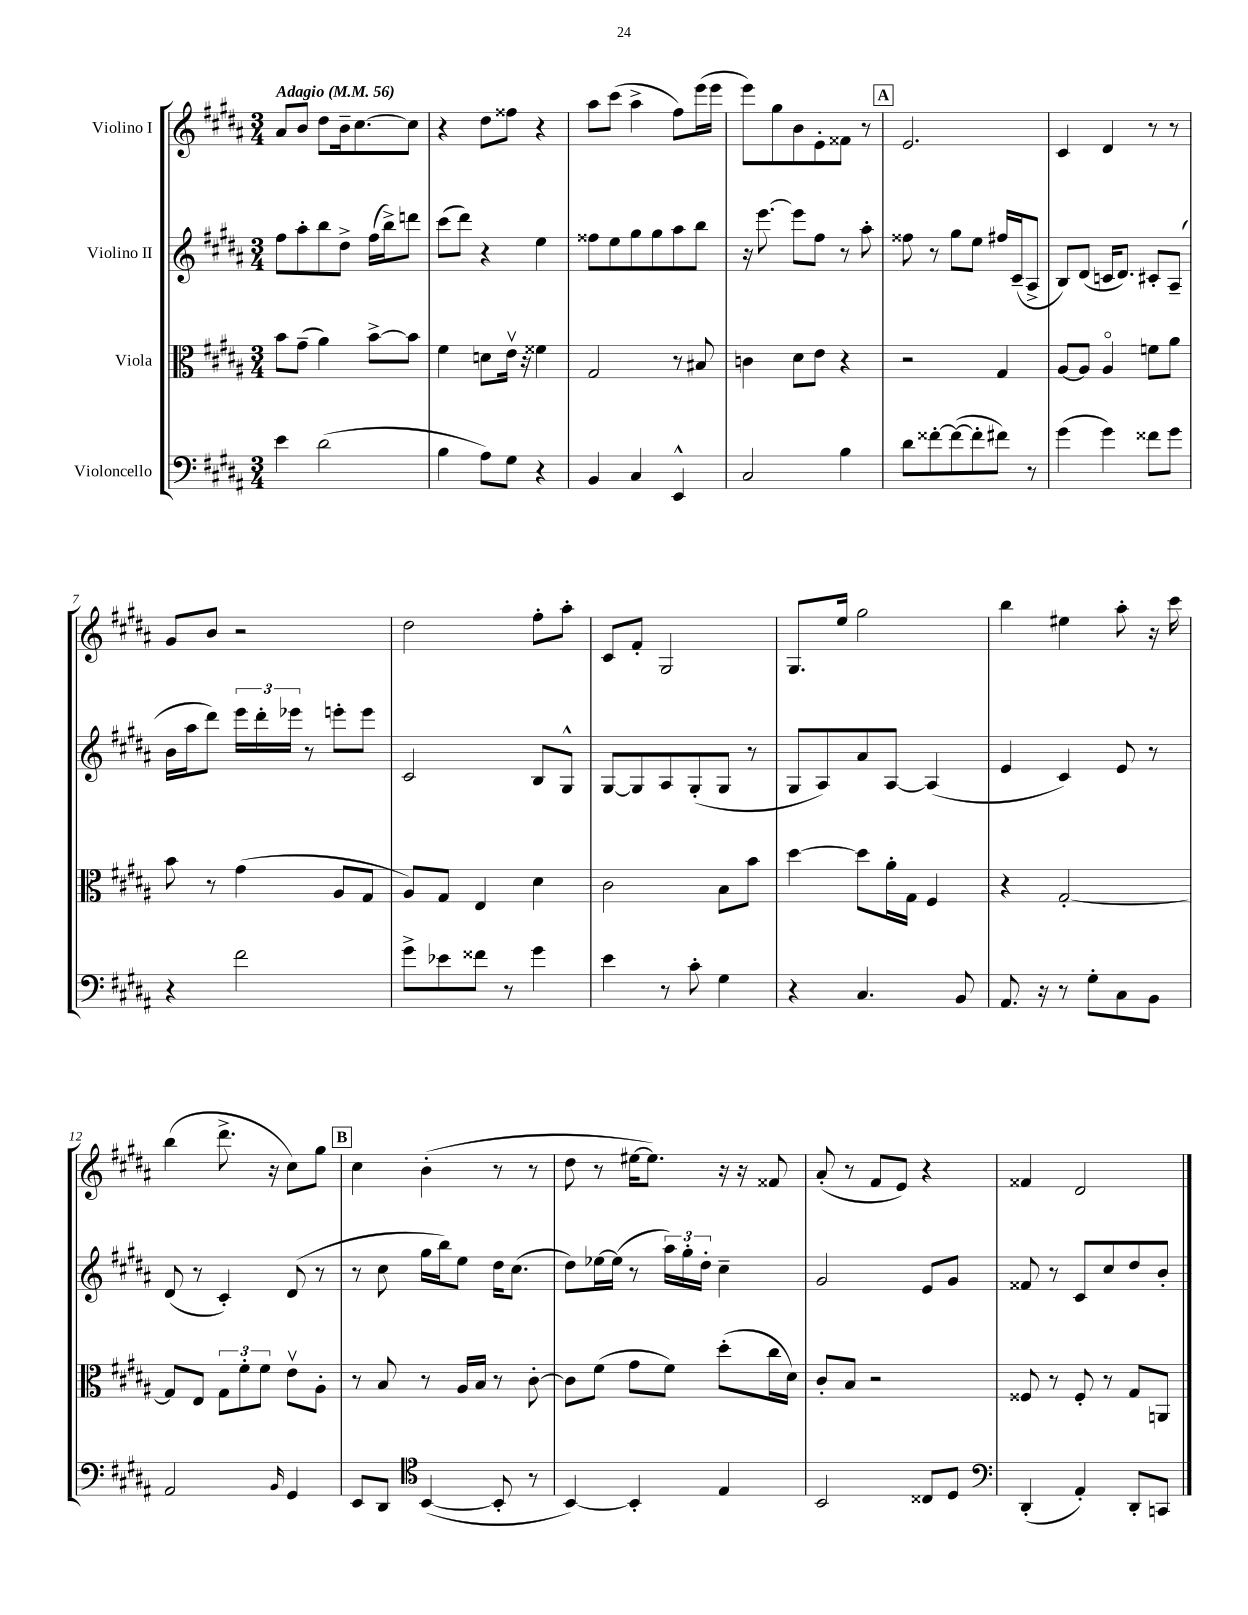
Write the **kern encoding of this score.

**kern	**kern	**kern	**kern
*staff4	*staff3	*staff2	*staff1
*clefF4	*clefC3	*clefG2	*clefG2
*k[f#c#g#d#a#]	*k[f#c#g#d#a#]	*k[f#c#g#d#a#]	*k[f#c#g#d#a#]
*M3/4	*M3/4	*M3/4	*M3/4
*MM56	*MM56	*MM56	*MM56
4e	8b	8ff#	8a#
.	(8g#~	8aa#'	8b
(2d#	4a#)	8bb	8dd#
.	.	8dd#^	16b~
.	.	.	[8.cc#
.	[8b^	(16ff#	.
.	.	16bb^)	.
.	8b]	8ddd	8cc#]
=	=	=	=
4B	4f#	(8ccc#	4r
.	.	8ddd#)	.
8A#)	8d	4r	8dd#
8G#	16ev	.	8ff##
.	16r	.	.
4r	4f##	4ee	4r
=	=	=	=
4BB	2G#	8ff##	8aa#
.	.	8ee	(8ccc#
4C#	.	8gg#	4aa#^
.	.	8gg#	.
4EE^^	8r	8aa#	8ff#)
.	8B#	8bb	(16eee
.	.	.	16eee
=	=	=	=
2C#	4c	16r	8eee)
.	.	[8.eee	.
.	.	.	8gg#
.	8d#	8eee]	8b
.	8e	8ff#	8e'
4B	4r	8r	8f##
.	.	8aa#'	8r
=	=	=	=
8d#	2r	8ff##	2.e
[8f##'	.	8r	.
(8f##_	.	8gg#	.
8f##']	.	8ee	.
8f#)	4G#	16ff#	.
.	.	(16c#~	.
8r	.	8A#^	.
=	=	=	=
(4g#	[8A#	8B)	4c#
.	8A#]	(8d#	.
4g#)	4A#o	16c	4d#
.	.	8.d#)	.
8f##	8f	8c#'	8r
8g#	8a#	(8A#~	8r
=	=	=	=
4r	8b	16b	8g#
.	.	16aa#	.
.	8r	8ddd#)	8b
2f#	(4g#	24eee	2r
.	.	24ddd#'	.
.	.	24eee-	.
.	.	8r	.
.	8A#	8eee'	.
.	8G#	8eee	.
=	=	=	=
8g#^	8A#)	2c#	2dd#
8e-	8G#	.	.
8f##	4E	.	.
8r	.	.	.
4g#	4d#	8B	8ff#'
.	.	8G#^^	8aa#'
=	=	=	=
4e	2c#	[8G#	8c#
.	.	8G#]	8f#'
8r	.	8A#	2G#
8c#'	.	(8G#'	.
4G#	8B	8G#	.
.	8b	8r	.
=	=	=	=
4r	[4dd#	8G#	8.G#
.	.	8A#)	.
.	.	.	16ee
4.C#	8dd#]	8a#	2gg#
.	16a#'	[8A#	.
.	16G#	.	.
.	4F#	(4A#]	.
8BB	.	.	.
=	=	=	=
8.AA#	4r	4e	4bb
16r	.	.	.
8r	[2G#'	4c#)	4ee#
8G#'	.	.	.
8C#	.	8e	8aa#'
8BB	.	8r	16r
.	.	.	16ccc#
=	=	=	=
2AA#	8G#]	(8d#	(4bb
.	8E	8r	.
.	12G#	4c#')	8.ddd#^
.	12f#'	.	.
.	12f#	.	.
.	.	.	16r
16qqBB	.	.	.
4GG#	8ev	(8d#	8cc#)
.	8A#'	8r	8gg#
=	=	=	=
8EE	8r	8r	4cc#
8DD#	8B	8cc#	.
*clefC4	*	*	*
([4BB	8r	16gg#	(4b'
.	.	16bb)	.
.	16A#	8ee	.
.	16B	.	.
8BB']	8r	16dd#	8r
.	.	(8.cc#	.
8r	[8c#'	.	8r
=	=	=	=
[4BB)	8c#]	8dd#)	8dd#
.	(8f#	[16ee-	8r
.	.	(16ee-]	.
4BB']	8g#	8r	[16ee#
.	.	.	8.ee#])
.	8f#)	24aa#)	.
.	.	24gg#'	.
.	.	24dd#'	.
4E	(8dd#'	4cc#~	16r
.	.	.	16r
.	16cc#	.	8f##
.	16d#)	.	.
=	=	=	=
2BB	8c#'	2g#	(8a#'
.	8B	.	8r
.	2r	.	8f#
.	.	.	8e)
8C##	.	8e	4r
8D#	.	8g#	.
=	=	=	=
*clefF4	*	*	*
(4DD#'	8F##	8f##	4f##
.	8r	8r	.
4AA#')	8F##'	8c#	2d#
.	8r	8cc#	.
8DD#'	8G#	8dd#	.
8CC	8AA	8b'	.
==	==	==	==
*-	*-	*-	*-
